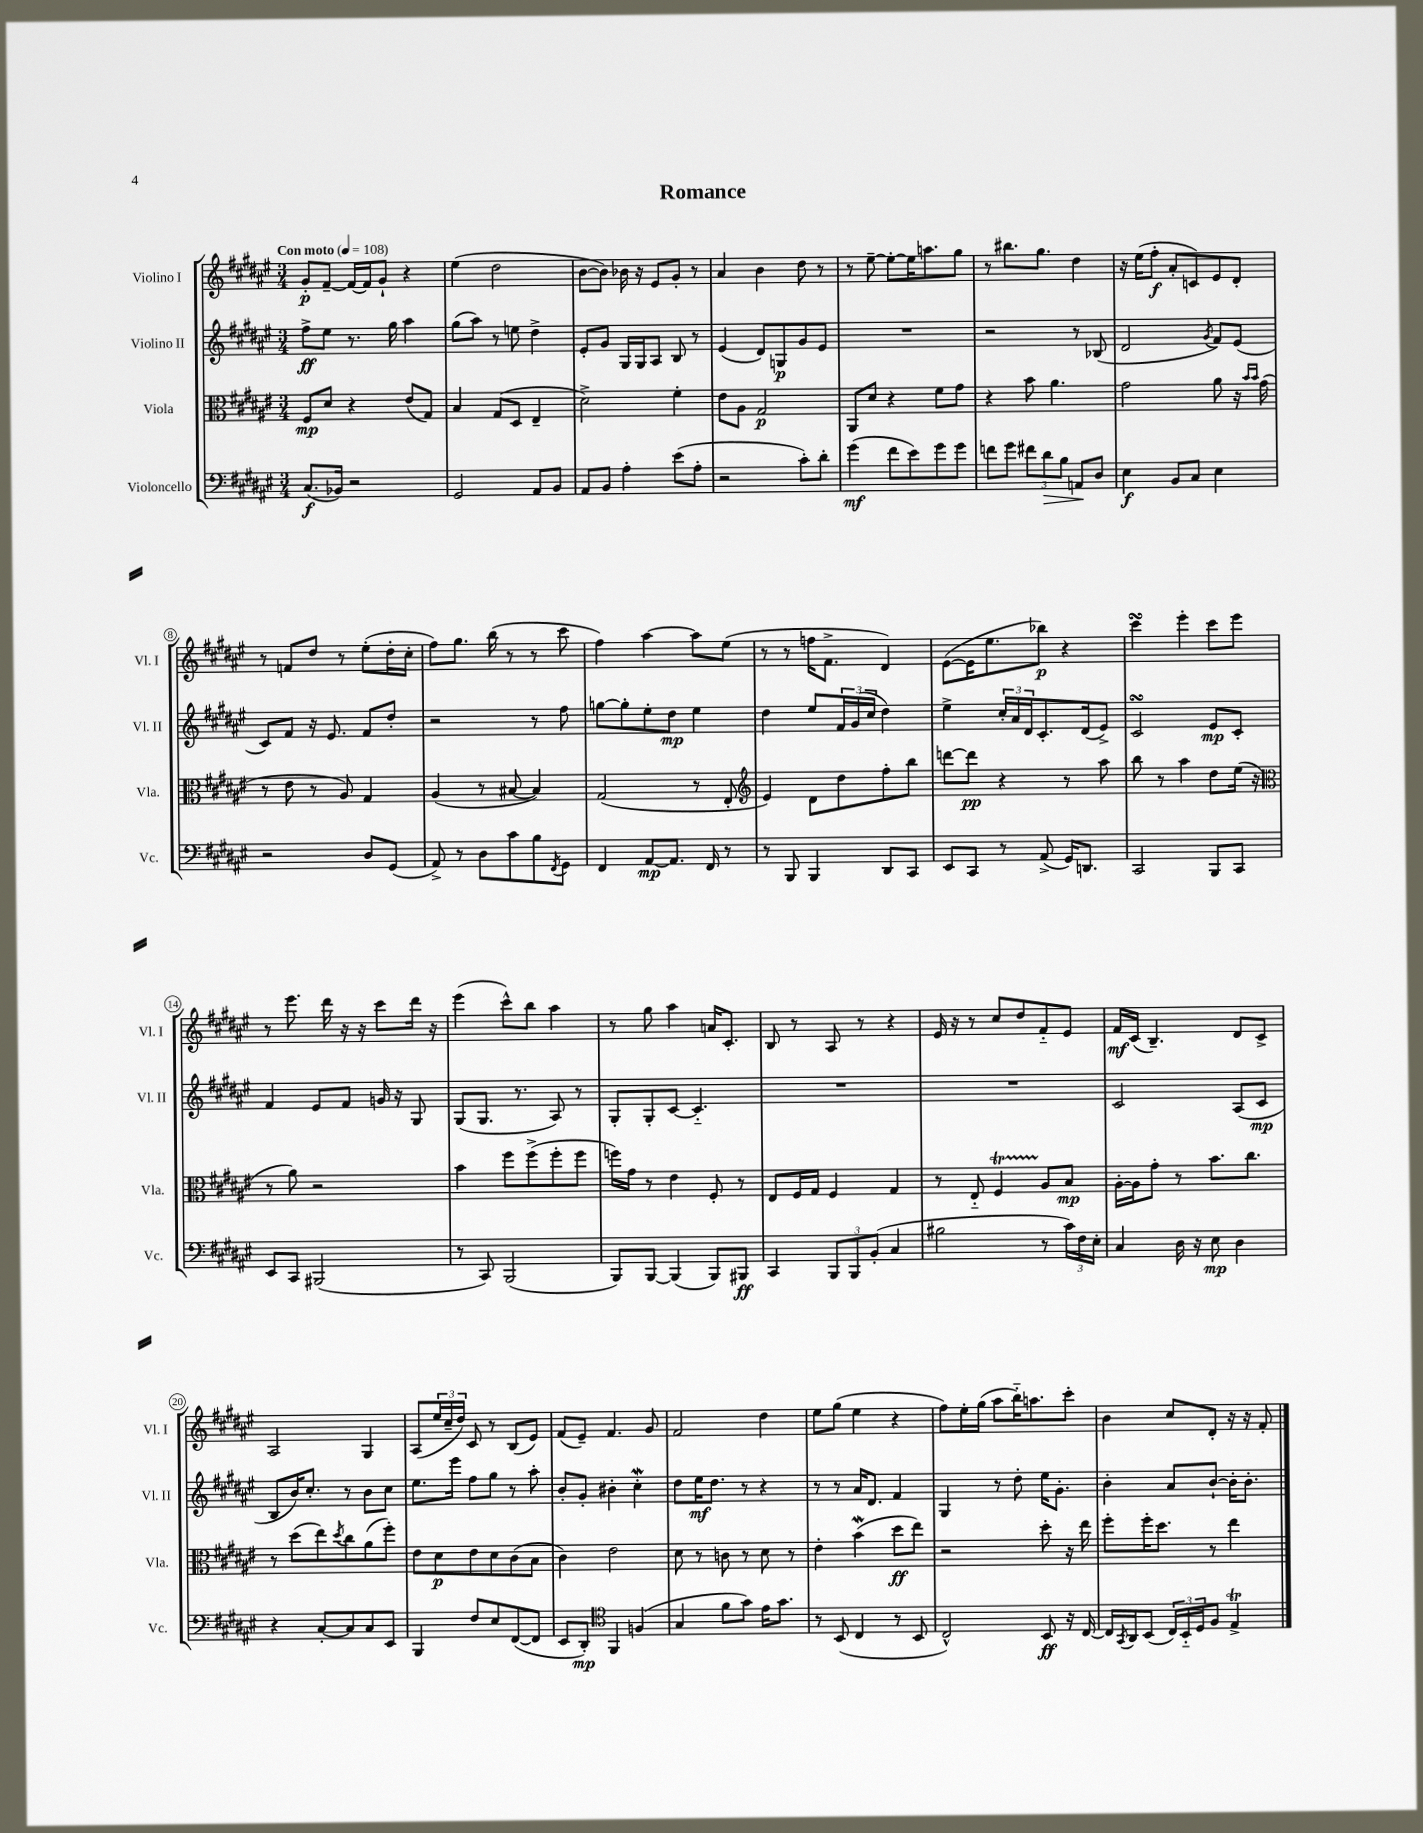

**kern	**kern	**kern	**kern
*staff4	*staff3	*staff2	*staff1
*clefF4	*clefC3	*clefG2	*clefG2
*k[f#c#g#d#a#e#]	*k[f#c#g#d#a#e#]	*k[f#c#g#d#a#e#]	*k[f#c#g#d#a#e#]
*M3/4	*M3/4	*M3/4	*M3/4
*MM108	*MM108	*MM108	*MM108
(8.C#/L	8F#/L	8ff#^\L	8g#'/L
.	8d#/J	8ee#\J	[8f#~/J
16BB-/Jk)	.	.	.
2r	4r	8.r	16f#/_LL
.	.	.	16f#/]J
.	.	.	8g#`/J
.	.	16gg#\	.
.	(8e#/L	4aa#\	4r
.	8G#/J)	.	.
=	=	=	=
2GG#/	4B/	(8gg#\L	(4ee#\
.	.	8aa#\J)	.
.	(8G#/L	8r	2dd#\
.	8D#/J	8ee\	.
8AA#/L	4E#~/	4dd#^\	.
8BB/J	.	.	.
=	=	=	=
8AA#/L	2d#^\)	8e#'/L	[8b\L
8BB/J	.	8g#/J	8b\]J)
4A#'\	.	16G#/LL	16b-\
.	.	16G#/J	16r
.	.	8A#/J	8e#/L
(8e#\L	4f#'\	8B/	8g#'/J
8A#'\J	.	8r	8r
=	=	=	=
2r	8e#\L	(4e#/	4a#/
.	8A#\J	.	.
.	2G#/	8d#/L)	4b\
.	.	8G/	.
8c#'\L)	.	8g#/	8dd#\
8d#'\J	.	8e#/J	8r
=	=	=	=
(4g#\	8AA#/L	2.r	8r
.	8d#/J	.	[8ee#~\
8f#\L	4r	.	8ee#'\_L
8e#\)	.	.	16ee#\]K
.	.	.	8.aa\
8g#\	8f#\L	.	.
8g#\J	8g#\J	.	8gg#\J
=	=	=	=
8f\L	4r	2r	8r
8g#\J	.	.	8.bb#\L
12f#\L	8b\	.	.
.	.	.	8.gg#\J
12d#\	.	.	.
.	4.a#\	.	.
12B\J	.	.	.
8AA/L	.	8r	4dd#\
8D#/J	.	(8B-/	.
=	=	=	=
4E#\	2g#\	2d#/	16r
.	.	.	(16ee#\LK
.	.	.	8ff#'\J
8BB/L	.	.	8a#'/L
8C#/J	.	.	8c/)
.	.	8qg#/	.
4E#\	8a#\	8f#/L)	8e#/
.	16r	(8e#/J	8d#'/J
.	16qqb/LL	.	.
.	16qqb/JJ	.	.
.	(16g#\	.	.
=	=	=	=
2r	8r	8c#/L)	8r
.	8e#\	8f#/J	8f/L
.	8r	16r	8dd#/J
.	.	8.e#/	.
.	8A#/)	.	8r
8D#/L	4G#/	8f#/L	(8ee#'\L
(8GG#/J	.	8dd#'/J	16dd#'\L
.	.	.	16cc#'\JJ
=	=	=	=
8AA#^/)	(4A#/	2r	8ff#\L)
8r	.	.	8.gg#\J
8D#\L	8r	.	.
.	.	.	(16bb\
8c#\	[8B#/	.	8r
8B\	4B#/])	8r	8r
8qFF#/	.	.	.
8GG#\J	.	8ff#\	8ccc#\
=	=	=	=
4FF#/	(2G#/	[8gg\L	4ff#\)
.	.	8gg'\]	.
[8AA#/L	.	8ee#'\	[4aa#\
8.AA#/]J	.	8dd#\J	.
.	8r	4ee#\	8aa#\]L
16FF#/	.	.	.
8r	8E#'/	.	(8ee#\J
=	=	=	=
*	*clefG2	*	*
8r	4e#/)	4dd#\	8r
8BBB/	.	.	8r
4BBB/	8d#\L	8ee#/L	16ff\LK
.	.	.	8.f#^\J
.	8dd#\	24f#/L	.
.	.	(24g#/	.
.	.	24cc#/JJ	.
8DD#/L	8ff#'\	4dd#\)	4d#/)
8CC#/J	8bb\J	.	.
=	=	=	=
8EE#/L	[8ddd\L	4ee#^\	([8e#\L
8CC#/J	8ddd\]J	.	16e#\]K
.	.	.	8.ee#\
8r	4r	24cc#'/LL	.
.	.	24a#/	.
.	.	24d#/J	.
(8AA#^/	.	8.c#'/	8bb-\J)
16GG#/LK)	8r	.	4r
8.DD/J	.	(16d#/k	.
.	8aa#\	8e#^/J)	.
=	=	=	=
2CC#/	8bb\	2c#/	4ccc#\
.	8r	.	.
.	4aa#\	.	4eee#'\
8BBB/L	8dd#\L	8e#/L	8ccc#\L
8CC#/J	(16ee#\Jk	8c#'/J	8eee#\J
.	16r	.	.
=	=	=	=
*	*clefC3	*	*
8EE#/L	8r	4f#/	8r
8CC#/J	8a#\)	.	8.eee#\
(2BBB#/	2r	8e#/L	.
.	.	.	16ddd#\
.	.	8f#/J	16r
.	.	.	16r
.	.	16g/	8ccc#\L
.	.	16r	.
.	.	8G#/	16ddd#\Jk
.	.	.	16r
=	=	=	=
8r	4b\	(8G#/L	(4eee#\
8CC#/)	.	8.G#/J	.
(2BBB/	8ff#\L	.	8ccc#^^\L)
.	.	8.r	.
.	(8ff#^\	.	8bb\J
.	8ff#'\	8A#/)	4aa#\
.	8ff#\J	8r	.
=	=	=	=
8BBB/L)	16ff\LL)	8G#'/L	8r
.	16g#\JJ	.	.
[8BBB/J	8r	8G#'/	8gg#\
(4BBB/]	4e#\	[8c#/J	4aa#\
.	.	4.c#'~/]	.
8BBB/L)	8F#'/	.	16a/LK
.	.	.	8.c#'/J
8BBB#/J	8r	.	.
=	=	=	=
4CC#/	8E#/L	2.r	8B/
.	16F#/L	.	8r
.	16G#/JJ	.	.
12BBB/L	4F#/	.	8A#/
12BBB/	.	.	.
.	.	.	8r
(12BB'/J	.	.	.
4C#/	4G#/	.	4r
=	=	=	=
2B#\	8r	2.r	16e#/
.	.	.	16r
.	8E#'~/	.	8r
.	4F#/	.	8cc#/L
.	.	.	8dd#/
8r	8A#/L	.	8f#'~/
24c#\LL)	8B/J	.	8e#/J
24F#\	.	.	.
24E#'\JJ	.	.	.
=	=	=	=
4C#/	[16A#'\LL	2c#/	16f#/LL
.	16A#\]J	.	(16c#/JJ
.	8g#'\J	.	4.B~/)
16D#\	8r	.	.
16r	.	.	.
8E#\	8.b\L	.	.
4D#\	.	(8A#/L	8d#/L
.	8.cc#\J	.	.
.	.	8c#/J	8c#^/J
=	=	=	=
4r	8r	8B/L	2A#/
.	(8dd#\L	16b/K)	.
.	.	8.cc#'/J	.
[8C#'/L	8ee#\)	.	.
.	8qdd#/	.	.
8C#/]	8cc#\	8r	.
8C#/	(8a#\	8b\L	4G#/
8EE#/J	8ff#'\J)	8cc#\J	.
=	=	=	=
4BBB/	8e#\L	8.ee#\L	(8A#/L
.	8d#\	.	24ee#/L
.	.	.	24cc#~/
.	.	16eee#\Jk	.
.	.	.	24dd#/JJ)
8F#/L	8e#\	8ff#\L	8c#/
8E#/	8d#\	8gg#\J	8r
([8FF#/	(8c#\	8r	(8B/L
8FF#/]J	8B\J	8aa#'\	8e#/J)
=	=	=	=
8EE#/L	4c#\)	8b'/L	(8f#/L
8DD#'/J)	.	8g#'/J	8e#~/J)
*clefC4	*	*	*
4FF#/	2e#\	4b#'\	4.f#/
(4F/	.	4cc#'\	.
.	.	.	8g#/
=	=	=	=
4G#/	8d#\	8dd#\L	2f#/
.	8r	16ee#\K	.
.	.	8.dd#\J	.
8f#\L	8c\	.	.
8g#\J)	8r	8r	.
16e#\LK	8d#\	4r	4dd#\
8.g#\J	.	.	.
.	8r	.	.
=	=	=	=
8r	4e#'\	8r	8ee#\L
(8BB/	.	8r	(8gg#\J
4C#/	(4b\	16a#/LK	4ee#\
.	.	8.d#/J	.
8r	8dd#\L	4f#/	4r
8BB/	8ee#\J)	.	.
=	=	=	=
2C#^^/)	2r	4G#/	8ff#\L)
.	.	.	16ee#'\L
.	.	.	(16gg#\JJ
.	.	8r	8aa#\L
.	.	8dd#'\	16bb'~\K)
.	.	.	8.aa\
8BB/	8dd#'\	16ee#\LK	.
.	.	8.g#'\J	.
16r	16r	.	8ccc#'\J
[16C#/	16ee#\	.	.
=	=	=	=
16C#/]LL	8ff#'\L	4b'\	4b\
8qGG#/	.	.	.
16AA#/J	.	.	.
(8BB/J	16ff#'\K	.	.
.	8.dd#\J	.	.
24C#/LL)	.	8a#/L	8cc#/L
24BB'~/	.	.	.
24D#/J	.	.	.
8F#/J	8r	[8b`/J	8d#'/J
4E#^/	4ee#\	16b'\]LK	16r
.	.	8.b'\J	16r
.	.	.	8f#'/
==	==	==	==
*-	*-	*-	*-
